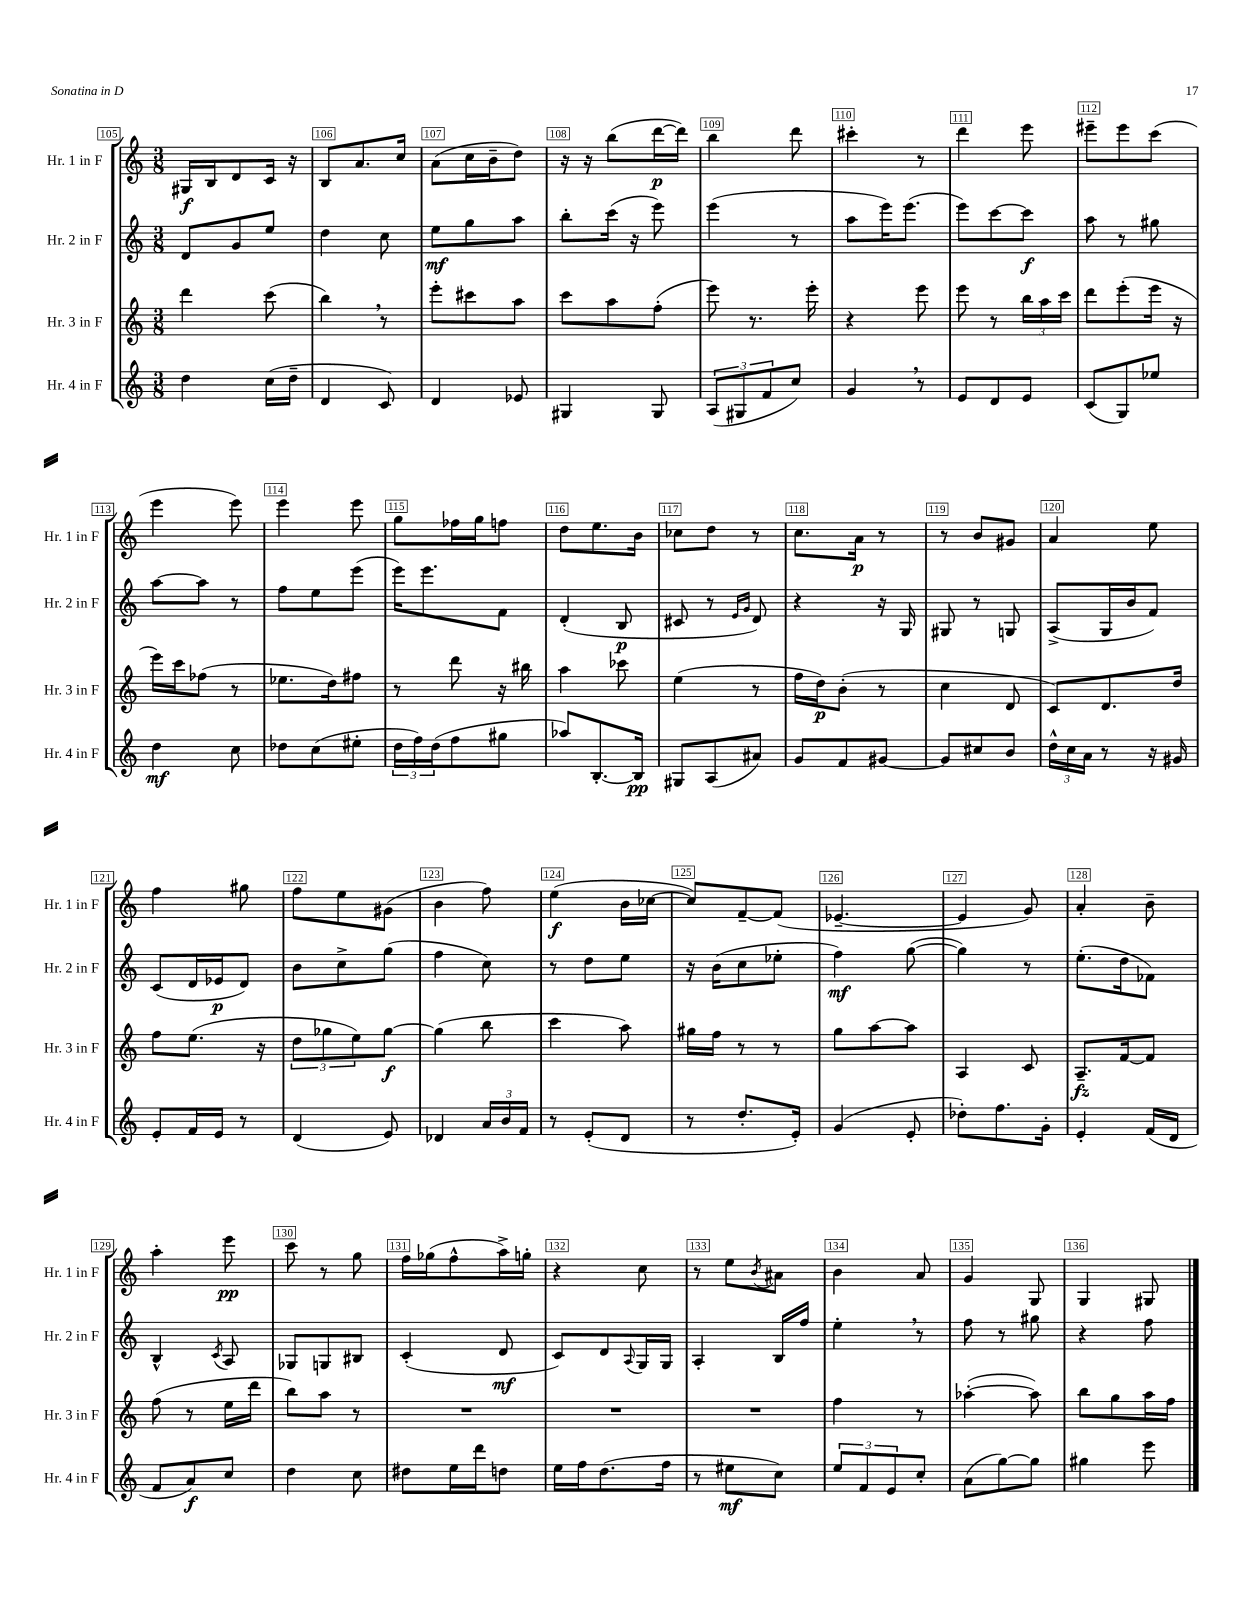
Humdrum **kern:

**kern	**kern	**kern	**kern
*staff4	*staff3	*staff2	*staff1
*clefG2	*clefG2	*clefG2	*clefG2
*k[]	*k[]	*k[]	*k[]
*M3/8	*M3/8	*M3/8	*M3/8
4dd	4ddd	8d	16G#
.	.	.	16B
.	.	8g	8d
(16cc	(8ccc	8ee	16c
16dd~	.	.	16r
=	=	=	=
4d	4bb)	4dd	8B
.	.	.	8.a
8c)	8r	8cc	.
.	.	.	16cc
=	=	=	=
4d	8eee'	8ee	(8a
.	8ccc#	8gg	16cc
.	.	.	16b~
8e-	8aa	8aa	8dd)
=	=	=	=
4G#	8ccc	8bb'	16r
.	.	.	16r
.	8aa	(16ccc	(8bb
.	.	16r	.
8G#	(8ff'	8eee)	[16ddd
.	.	.	16ddd])
=	=	=	=
(12A	8eee)	(4eee	4bb
12G#	.	.	.
.	8.r	.	.
12f	.	.	.
8cc)	.	8r	8ddd
.	16eee'	.	.
=	=	=	=
4g	4r	8aa	4ccc#'
.	.	16eee)	.
.	.	(8.eee	.
8r	8eee	.	8r
=	=	=	=
8e	8eee	8eee)	4ddd
8d	8r	[8ccc	.
8e	24bb	8ccc]	8eee
.	24aa	.	.
.	24ccc	.	.
=	=	=	=
(8c	8ddd	8aa	8eee#~
8G)	(8eee'	8r	8eee#
8ee-	16eee	8gg#	(8ccc
.	16r	.	.
=	=	=	=
4dd	16eee)	[8aa	4eee
.	16ccc	.	.
.	(8ff-	8aa]	.
8cc	8r	8r	8eee)
=	=	=	=
8dd-	8.ee-	8ff	4eee
(8cc	.	8ee	.
.	16dd)	.	.
8ee#'	8ff#	(8eee	8eee
=	=	=	=
24dd	8r	16eee)	8gg
24ff)	.	.	.
.	.	8.eee	.
(24dd	.	.	.
8ff	8ddd	.	16ff-
.	.	.	16gg
8gg#	16r	8f	8ff
.	16bb#	.	.
=	=	=	=
8aa-)	4aa	(4d'	8dd
[8.B'	.	.	8.ee
.	8ccc-	8B	.
16B]	.	.	16b
=	=	=	=
8G#	(4ee	8c#	8cc-
(8A	.	8r	8dd
.	.	16qqe	.
.	.	16qqg	.
8a#)	8r	8d)	8r
=	=	=	=
8g	16ff	4r	8.cc
.	16dd)	.	.
8f	(8b'	.	.
.	.	.	16a
[8g#	8r	16r	8r
.	.	16G	.
=	=	=	=
8g#]	4cc	8G#	8r
8cc#	.	8r	8b
8b	8d	8G	8g#
=	=	=	=
24dd^^	8c)	(8A^	4a
24cc	.	.	.
24a	.	.	.
8r	8.d	16G	.
.	.	16b	.
16r	.	8f)	8ee
16g#	16dd	.	.
=	=	=	=
8e'	8ff	(8c	4ff
16f	(8.ee	16d	.
16e	.	16e-	.
8r	.	8d)	8gg#
.	16r	.	.
=	=	=	=
(4d	12dd	8b	8ff
.	12gg-	.	.
.	.	8cc^	8ee
.	12ee)	.	.
8e)	[8gg-	(8gg	(8g#
=	=	=	=
4d-	(4gg-]	4ff	4b
24a	8bb	8cc)	8ff)
24b	.	.	.
24f	.	.	.
=	=	=	=
8r	4ccc	8r	(4ee
(8e'	.	8dd	.
8d	8aa)	8ee	16b
.	.	.	[16cc-
=	=	=	=
8r	16gg#	16r	8cc-])
.	16ff	(16b	.
8.dd'	8r	8cc	[8f~
.	8r	8ee-'	(8f]
16e')	.	.	.
=	=	=	=
(4g	8gg	4ff)	[4.e-~
.	[8aa	.	.
8e'	8aa]	([8gg	.
=	=	=	=
8dd-')	4A	4gg])	4e-]
8.ff	.	.	.
.	8c	8r	8g)
16g'	.	.	.
=	=	=	=
4e'	8.A~	(8.ee'	4a'
.	[16f	16dd	.
(16f	8f]	8f-)	8b~
16d	.	.	.
=	=	=	=
8f	(8ff	4B^^	4aa'
8a)	8r	.	.
.	.	8qc	.
8cc	16ee	8A	8eee
.	16ddd	.	.
=	=	=	=
4dd	8bb)	8G-	8ccc
.	8aa	8G	8r
8cc	8r	8B#	8gg
=	=	=	=
8dd#	4.r	(4c'	16ff
.	.	.	(16gg-
16ee	.	.	8ff^^
16ddd	.	.	.
8dd	.	8d	16aa^)
.	.	.	16gg'
=	=	=	=
16ee	4.r	8c)	4r
16ff	.	.	.
(8.dd	.	8d	.
.	.	8qqA	.
.	.	16G	8cc
16ff	.	16G	.
=	=	=	=
8r	4.r	4A'	8r
8ee#	.	.	8ee
.	.	.	8qb
8cc)	.	16B	8a#
.	.	16ff	.
=	=	=	=
12ee	4ff	4ee'	4b
12f	.	.	.
12e	.	.	.
8cc'	8r	8r	8a
=	=	=	=
(8a	([4aa-'	8ff	4g
[8gg)	.	8r	.
8gg]	8aa-])	8gg#	8G
=	=	=	=
4gg#	8bb	4r	4G
.	8gg	.	.
8eee	16aa	8ff	8G#
.	16ff	.	.
==	==	==	==
*-	*-	*-	*-
